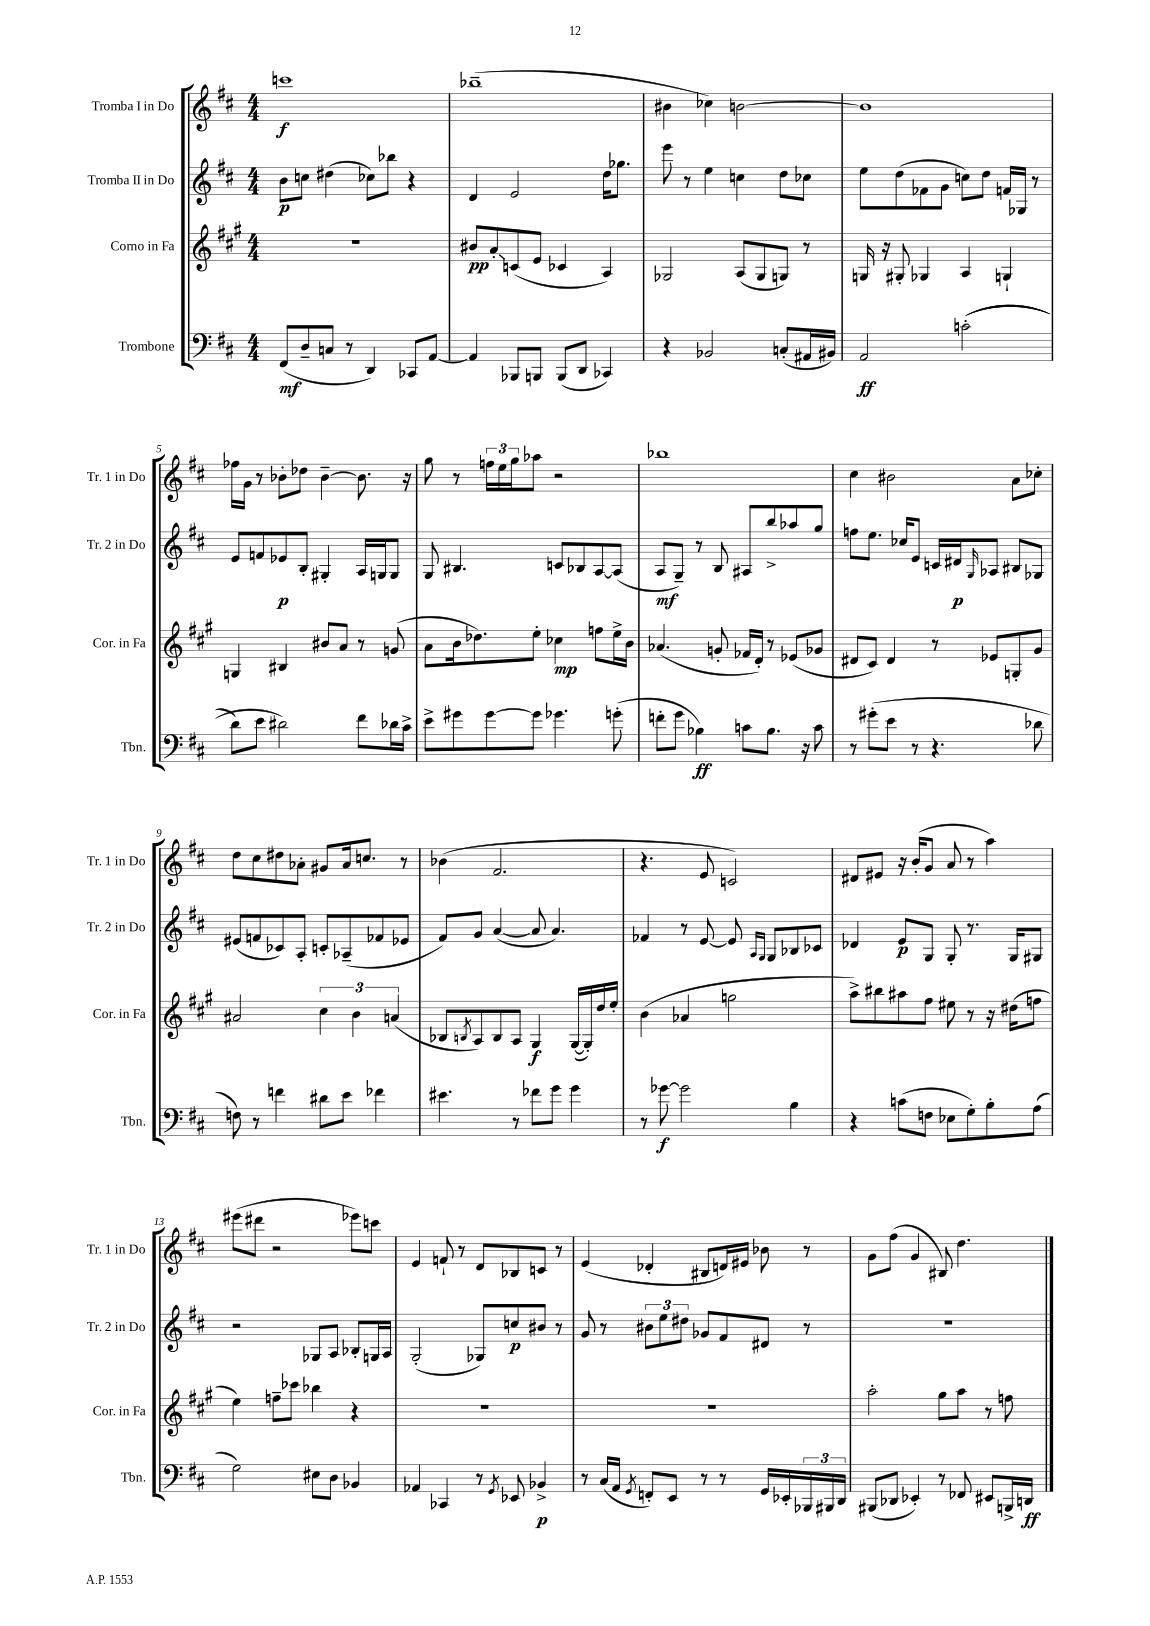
<<
\new StaffGroup <<
\new Staff = "s0" \with { instrumentName = "Tromba I in Do" shortInstrumentName = "Tr. 1 in Do" } {
    \clef treble \key d \major \numericTimeSignature \time 4/4
    c'''1\f |
    bes''1--( |
    bis'4 ces''4) b'2~ |
    b'1 |
    fes''16 g'16 r8 bes'8-. des''8 bes'4~-- bes'8. r16 |
    g''8 r8 \tuplet 3/2 { f''16 e''16 g''16 } aes''8 r2 |
    bes''1 |
    cis''4 bis'2 a'8 ces''8-. |
    d''8 cis''8 dis''8 aes'8-. gis'8 aes'16 c''8. r8 |
    bes'4( fis'2. |
    r4. e'8 c'2) |
    dis'8 eis'8 r16 b'16-.( g'8 a'8 r8 a''4) |
    eis'''8( dis'''8 r2 ees'''8) c'''8 |
    e'4 f'8-! r8 d'8 bes8 c'8 r8 |
    e'4( des'4-. bis8 d'16) eis'16 bes'8 r8 |
    g'8 fis''8( g'4 bis8) d''4. \bar "|." |
}
\new Staff = "s1" \with { instrumentName = "Tromba II in Do" shortInstrumentName = "Tr. 2 in Do" } {
    \clef treble \key d \major \numericTimeSignature \time 4/4
    b'8\p c''8 dis''4( ces''8) bes''8 r4 |
    d'4 e'2 d''16 ges''8. |
    e'''8 r8 e''4 c''4 d''8 ces''8 |
    e''8 d''8( fes'8 g'8 c''8) d''8 f'16 ges16 r8 |
    e'8 f'8 ees'8\p b8-. gis4-. a16 g16 g8 |
    g8 bis4. c'8 bes8 a8~ a8( |
    a8\mf g8--) r8 b8 ais8 b''8-> aes''8 g''8 |
    f''8 e''8. ces''16 e'8 c'16 dis'16\p \grace { g16 } aes8 bis8 ges8 |
    eis'8( f'8 ces'8) a8-. c'8-. aes8--( fes'8 ees'8 |
    fis'8) g'8 a'4~( a'8 a'4.) |
    fes'4 r8 e'8~ e'8 \grace { a16 g16 } g8 bes8 ces'8 |
    des'4 e'8\p g8 g8-. r8. g16 gis8 |
    r2 ges8 a8 bes8-. g16 a16 |
    g2-.( ges8) c''8\p bis'8 r8 |
    g'8 r8 \tuplet 3/2 { bis'8 e''8 dis''8 } ges'8 fis'8 dis'8 r8 |
    R1 \bar "|." |
}
\new Staff = "s2" \with { instrumentName = "Corno in Fa" shortInstrumentName = "Cor. in Fa" } {
    \clef treble \key a \major \numericTimeSignature \time 4/4
    R1 |
    bis'8\pp a'8-.\glissando c'8( e'8 ces'4 a4) |
    ges2 a8( ges8 g8) r8 |
    g16 r16 gis8-. ges4 a4 g4-! |
    g4 bis4 bis'8 a'8 r8 g'8( |
    a'8 b'16 des''8.) e''8-. ces''4\mp f''8 e''16-> b'16 |
    aes'4.( g'8-. fes'16 d'16-.) r8 ees'8( ges'8 |
    dis'8 cis'8) dis'4 r8 ees'8 g8-. gis'8 |
    ais'2 \tuplet 3/2 { cis''4 b'4 a'4( } |
    bes8 \acciaccatura { b8 } a8) b8 a8 gis4\f gis16~( gis16-.) d''16 e''16-. |
    b'4( aes'4 g''2 |
    a''8->) bis''8 ais''8 fis''8 eis''8 r8 r16 dis''16( f''8 |
    e''4) f''8-- ces'''8 bes''4 r4 |
    R1 |
    R1 |
    a''2-. gis''8 a''8 r8 f''8 \bar "|." |
}
\new Staff = "s3" \with { instrumentName = "Trombone" shortInstrumentName = "Tbn." } {
    \clef bass \key d \major \numericTimeSignature \time 4/4
    fis,8\mf( d8-- c8 r8 d,4) ces,8 a,8~ |
    a,4 bes,,8 b,,8 b,,8( d,8 ces,4) |
    r4 bes,2 c8-.( ais,16 bis,16) |
    a,2\ff c'2-.(\( |
    d'8) e'8 dis'2\) fis'8 des'16 cis'16-> |
    e'8-> gis'8 gis'8~ gis'8 ges'4. g'8-.( |
    f'8-. g'8 bes4\ff) c'8 bes8. r16 c'8 |
    r8 gis'8-.( e'8 r8 r4. des'8 |
    f8) r8 f'4 dis'8 e'8 fes'4 |
    eis'4. r8 fes'8 g'8 g'4 |
    r8 ges'8~\f ges'2 b4 |
    r4 c'8( f8 ees8 g8-.) b8-. a8( |
    g2) eis8 d8 bes,4 |
    aes,4 ces,4 r8 \acciaccatura { g,8 } ees,8 bes,4->\p |
    r8 cis16( a,16 \acciaccatura { g,8 } f,8-.) e,8 r8 r8 g,16 ees,16-. \tuplet 3/2 { bes,,16 bis,,16 d,16 } |
    bis,,8( des,8 ees,4-.) r8 fes,8 eis,8 b,,16-> d,16\ff \bar "|." |
}
>>
>>
